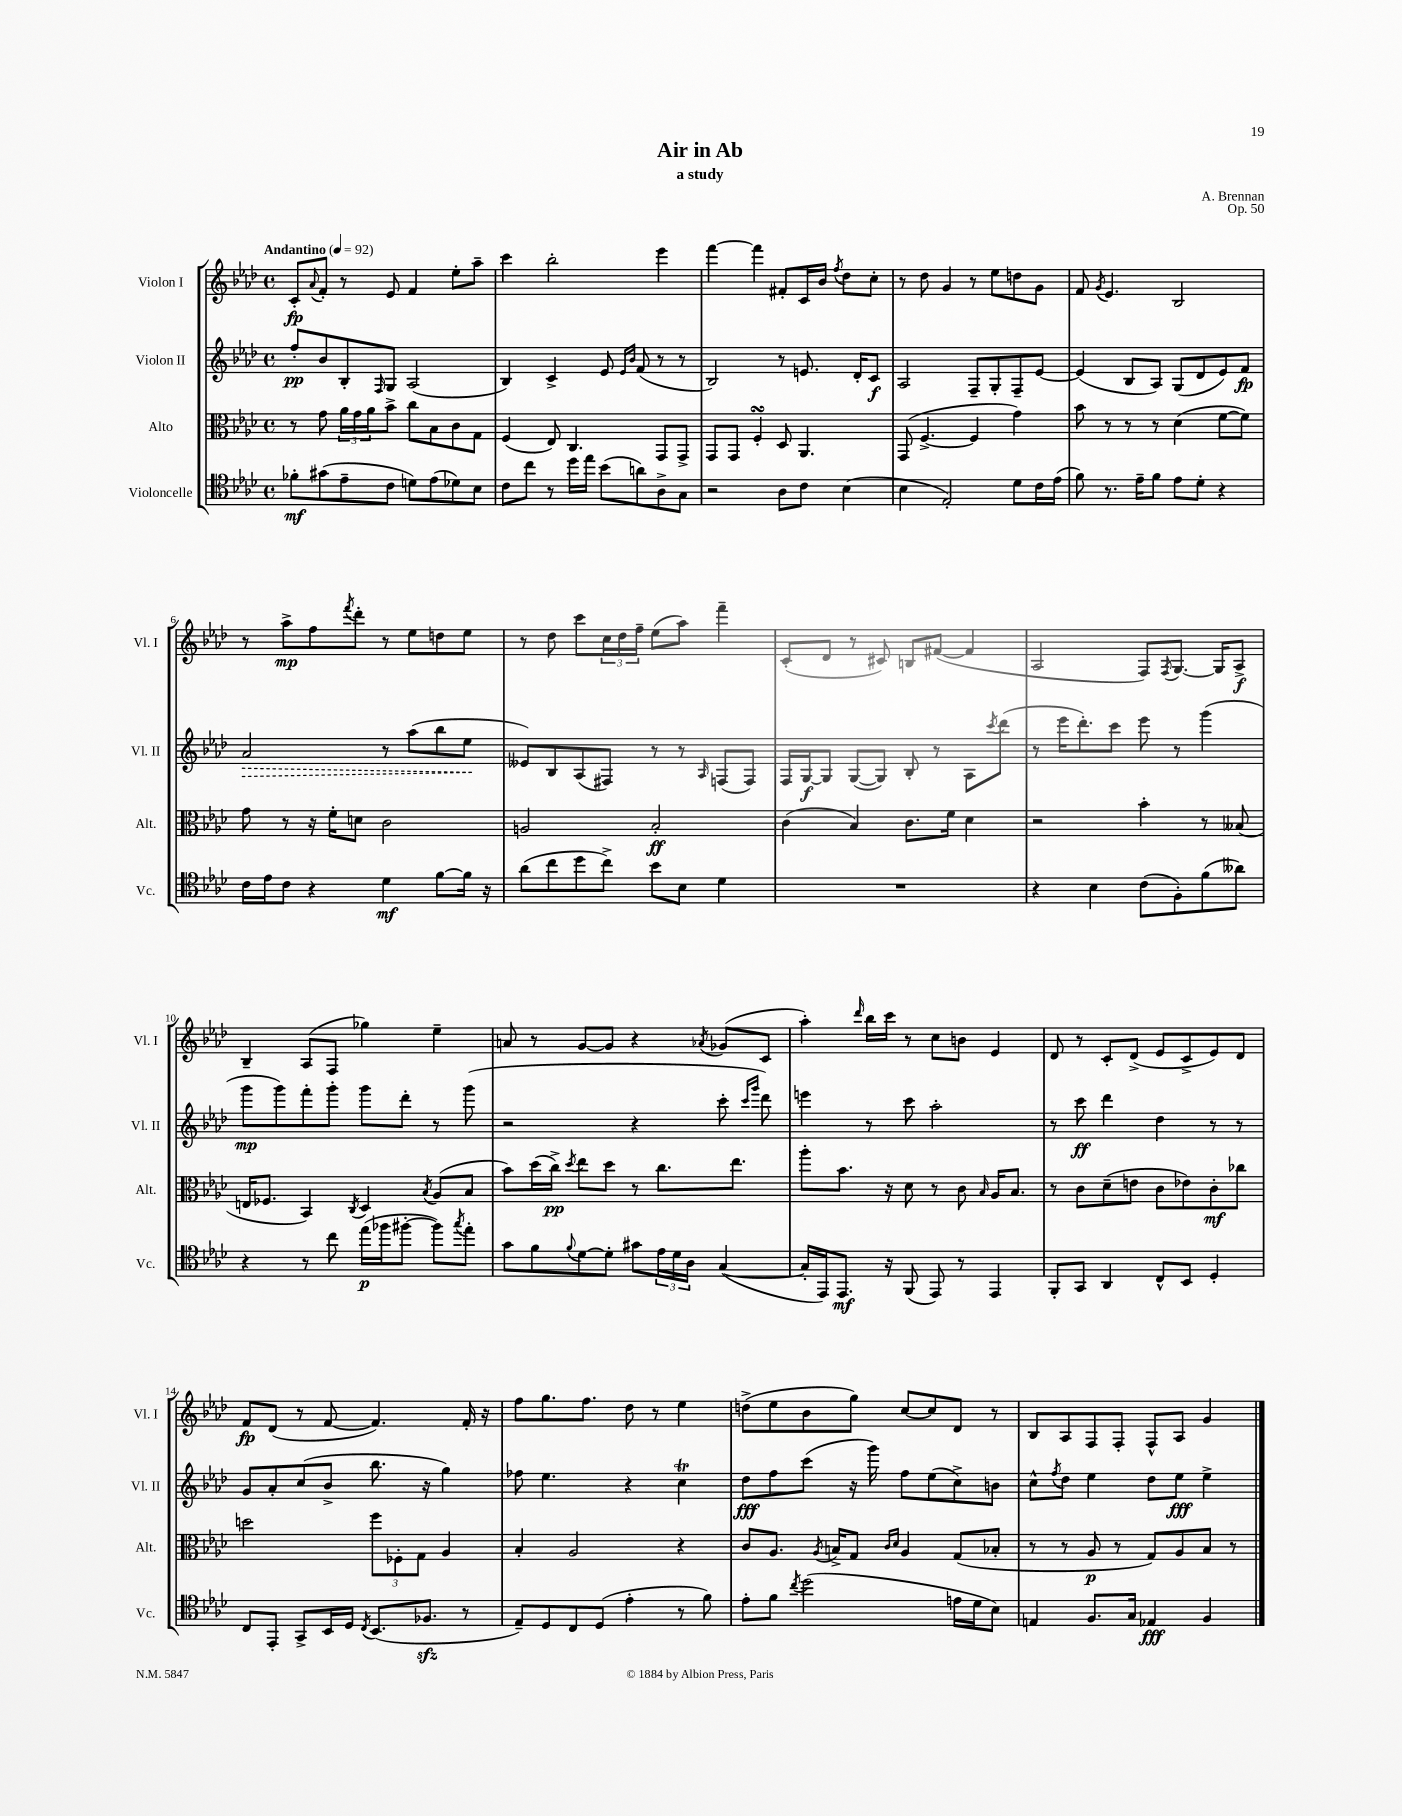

**kern	**kern	**kern	**kern
*staff4	*staff3	*staff2	*staff1
*clefC4	*clefC3	*clefG2	*clefG2
*k[b-e-a-d-]	*k[b-e-a-d-]	*k[b-e-a-d-]	*k[b-e-a-d-]
*M4/4	*M4/4	*M4/4	*M4/4
*met(c)	*met(c)	*met(c)	*met(c)
*MM92	*MM92	*MM92	*MM92
8f-'	8r	8ff'	8c'
.	.	.	8qqa-
(8g#	8g	8b-	8f'
8e-~	24a-	8B-'	8r
.	24g	.	.
.	24a-	.	.
.	.	16qqF	.
8c	8b-^	8G	8e-
8d)	8cc	(2A-	4f
(8e-	8B-	.	.
8d-)	8c	.	8ee-'
8B-	8G	.	8aa-~
=	=	=	=
8c	(4F	4B-)	4ccc
8cc	.	.	.
8r	8E-)	4c^	2bb-'
16dd-	4.C	.	.
16ee-	.	.	.
(8b-	.	8e-	.
.	.	16qqe-	.
.	.	16qqb-	.
8a)	.	(8f	.
8A-^	8GG	8r	4eee-
8G	8GG^	8r	.
=	=	=	=
2r	8GG	2B-)	[4fff
.	8GG	.	.
.	4F'	.	4fff]
8A-	8D-	8r	8f#'
8c	4.AA-	8.e	16c
.	.	.	16b-
.	.	.	8qff
(4B-	.	.	8dd-
.	.	16d-'	.
.	.	8c	8cc'
=	=	=	=
4B-	(8GG	2A-	8r
.	[4.F^	.	8dd-
2E-')	.	.	4g
.	4F]	8F~	8r
.	.	8G'	8ee-
8d-	4g)	8F~	8dd
16c	.	[8e-	8g
(16e-	.	.	.
=	=	=	=
8f)	8b-	(4e-]	8f
.	.	.	8qg
8.r	8r	.	4.e-
.	8r	8B-	.
16e-~	.	.	.
8f	8r	8A-)	.
8e-	(4d-	(8G	2B-
8d-'	.	8d-	.
4r	[8f	8e-)	.
.	8f])	8f	.
=	=	=	=
16c	8g	2a-	8r
16e-	.	.	.
8c	8r	.	8aa-^
4r	16r	.	8ff
.	16f'	.	.
.	.	.	8qfff
.	8d	.	8ddd-'
4d-	2c	8r	8r
.	.	(8aa-	8ee-
[8f	.	8bb-	8dd
16f]	.	8ee-	8ee-
16r	.	.	.
=	=	=	=
(8a-	2A	8e--)	8r
8cc	.	8B-	8dd-
8dd-	.	(8A-	8ccc
8cc^)	.	8F#)	24cc
.	.	.	24dd-
.	.	.	24ff~
8b-	2B-'	8r	(8ee-
8B-	.	8r	8aa-)
.	.	16qqA-	.
4d-	.	(8F	4fff~
.	.	8F)	.
=	=	=	=
1r	(4c	16F	(8c'
.	.	[16G	.
.	.	8G]	8d-
.	4B-)	([8G	8r
.	.	8G])	8c#)
.	8.c	8B-'	8B
.	.	8r	([8f#
.	16f	.	.
.	4d-	8A-	4f#]
.	.	8qccc	.
.	.	(8ddd-	.
=	=	=	=
4r	2r	8r	2A-
.	.	16eee-	.
.	.	8.ddd-')	.
4B-	.	.	.
.	.	8ccc	.
(8c	4b-'	8eee-	8F)
.	.	.	8qF
8F')	.	8r	[8.G
(8f	8r	(4ggg	.
.	.	.	16G]
8a--)	(8B--	.	8A-^
=	=	=	=
4r	16E	8ggg	4B-~
.	8.F-	.	.
.	.	8ggg)	.
8r	4BB-)	8fff'	(8A-
8cc	.	8ggg'	8F
.	8qC	.	.
(16ee-	4D-	8ggg	4gg-)
16ff-	.	.	.
[8ff#'	.	8ddd-'	.
.	8qB-	.	.
8ff#])	(8A-	8r	4ee-~
8qgg	.	.	.
8ee-'	8B-	(8ggg	.
=	=	=	=
8g	8b-)	2r	8a
8f	(16dd-	.	8r
.	16cc^)	.	.
8qqf	8qdd-	.	.
[8d-	8ee-	.	[8g
8d-']	8dd-	.	8g]
8g#	8r	4r	4r
24e-	8.cc	.	.
24d-	.	.	.
24A-	.	.	.
.	.	.	8qa-
([4G	.	8ccc'	(8g-
.	8.ee-	.	.
.	.	16qqccc	.
.	.	16qqggg	.
.	.	8ddd-)	8c
=	=	=	=
16G']	8aa-'	4eee	4aa-')
16EE-)	.	.	.
8.EE-	8.b-	.	.
.	.	.	16qqddd-
.	.	8r	16bb-
16r	16r	.	16ccc
(8FF	8d-	8ccc	8r
8EE-)	8r	2aa-'	8cc
8r	8c	.	8b
.	16qqB-	.	.
4EE-	16A-	.	4e-
.	8.B-	.	.
=	=	=	=
8FF'	8r	8r	8d-
8GG	8c	8ccc	8r
4AA-	(8d-~	4ddd-	8c'
.	8e	.	(8d-^
8C^^	8c	4dd-	8e-
8BB-	8e-)	.	8c^
4D-'	8c'	8r	8e-)
.	8cc-	8r	8d-
=	=	=	=
8C	2dd	8g	8f
8EE-'	.	8a-'	(8d-
8GG^	.	(8cc	8r
16BB-	.	8b-^	[8f
16D-	.	.	.
8qC	.	.	.
(8.BB-	12ff	8.bb-	4.f])
.	12F-'	.	.
.	12G	.	.
8.F-	.	16r	.
.	4A-	4gg)	.
8r	.	.	16f'
.	.	.	16r
=	=	=	=
8E-~)	4B-'	8ff-	8ff
8D-	.	4.ee-	8.gg
8C	2A-	.	.
.	.	.	8.ff
(8D-	.	.	.
4e-'	.	4r	8dd-
.	.	.	8r
8r	4r	4cc	4ee-
8f)	.	.	.
=	=	=	=
8e-'	8c	8dd-	(8dd^
8f	8.A-	8ff	8ee-
8qcc	.	.	.
(2dd-	.	(8ccc	8b-
.	8qA-	.	.
.	16B^	.	.
.	8G	16r	8gg)
.	.	16ggg)	.
.	16qqc	.	.
.	16qqd-	.	.
.	4A-	8ff	[8cc
.	.	(8ee-	8cc]
16e	(8G	8cc^)	8d-
16d-	.	.	.
8B-)	8B-'	8b	8r
=	=	=	=
4E	8r	8cc^^	8B-
.	.	8qff	.
.	8r	8dd-	8A-
8.F	8A-	4ee-	8F
.	8r	.	8F'
16G	.	.	.
4E-	8G)	8dd-	8F^^
.	8A-	8ee-	8A-
4F	8B-	4ee-^	4g
.	8r	.	.
==	==	==	==
*-	*-	*-	*-
